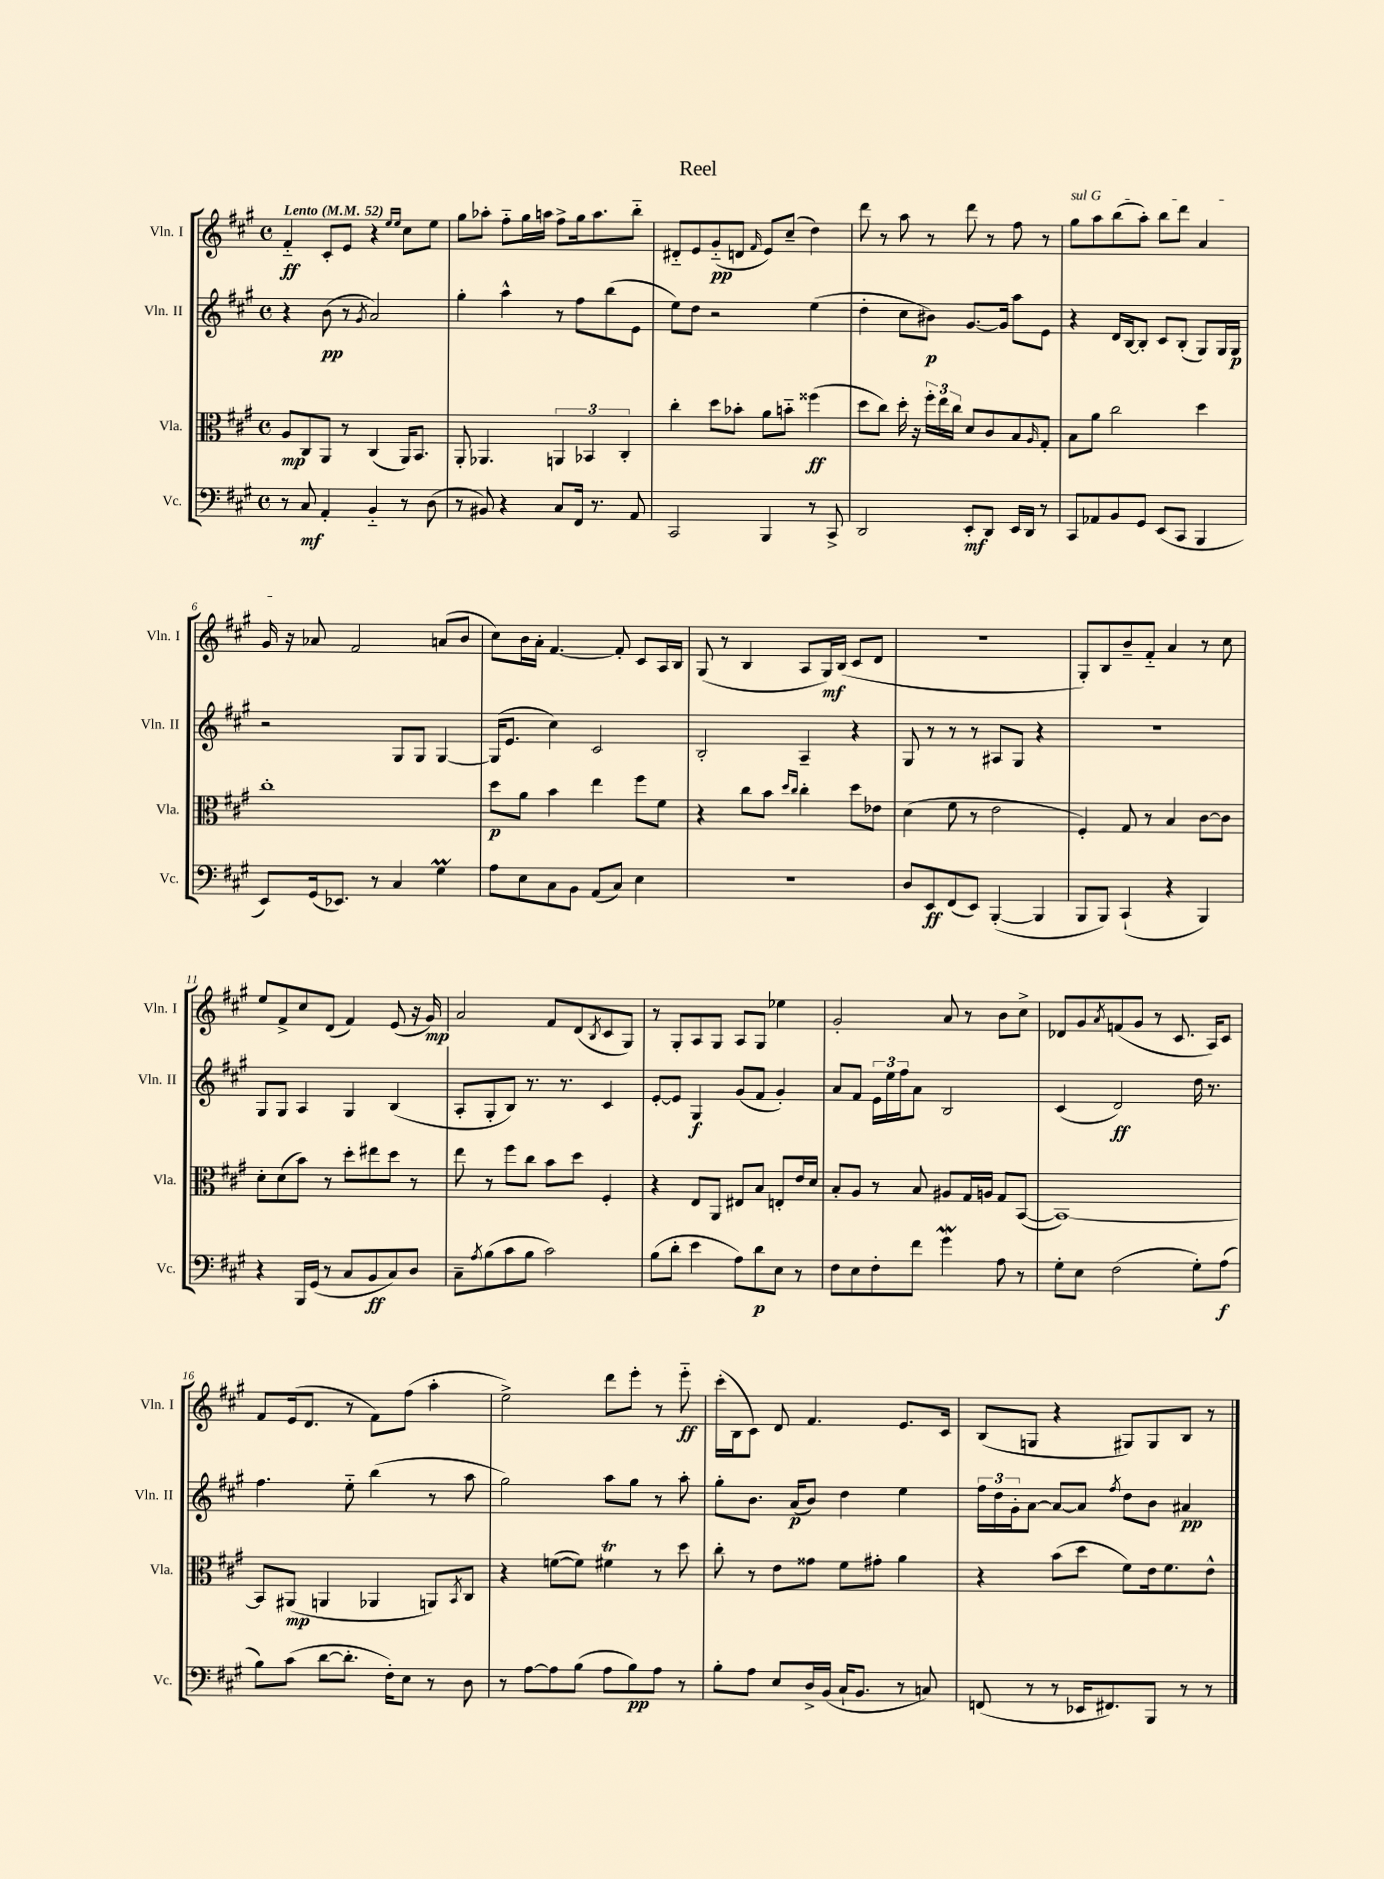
\header { title = "Reel" }
<<
\new StaffGroup <<
\new Staff = "s0" \with { instrumentName = "Vln. I" shortInstrumentName = "Vln. I" } {
    \clef treble \key a \major \defaultTimeSignature \time 4/4 \tempo "Lento" 4 = 52
    fis'4-_\ff cis'8-. e'8 r4 \grace { e''16 e''16 } cis''8 e''8 |
    gis''8 aes''8-. fis''8-_ gis''16 a''16 fis''8-> gis''16 a''8. b''8-_ |
    dis'8-_ e'8 gis'8-_\pp( d'8 \grace { fis'16 } e'8) cis''8--( d''4) |
    d'''8 r8 a''8 r8 d'''8 r8 fis''8 r8 |
    \once \override TextSpanner.bound-details.left.text = \markup { \italic "sul G" } gis''8\startTextSpan a''8 b''8( a''8-.) b''8 d'''8 a'4 |
    gis'16\stopTextSpan r16 aes'8 fis'2 a'8( b'8 |
    cis''8) b'16 a'16-. fis'4.~ fis'8-. cis'8 a16 b16 |
    gis8( r8 b4 a8 gis16\mf) b16( cis'8 d'8 |
    R1 |
    gis8-.) b8 b'8-- fis'8-_ a'4 r8 cis''8 |
    e''8 fis'8-> cis''8 d'8( fis'4) e'8( r16 gis'16\mp) |
    a'2 fis'8 d'8( \acciaccatura { b8 } cis'8 gis8) |
    r8 gis8-. a8 gis8 a8 gis8 ees''4 |
    gis'2-. a'8 r8 b'8 cis''8-> |
    des'8 gis'8 \acciaccatura { a'8 } f'8( gis'8 r8 cis'8. a16) cis'8 |
    fis'8 e'16( d'8. r8 fis'8) fis''8( a''4-. |
    e''2->) d'''8 e'''8-. r8 e'''8-_\ff |
    cis'''16-.( b16 cis'8) d'8 fis'4. e'8. cis'16 |
    b8( g8 r4 gis8) gis8 b8 r8 \bar "|." |
}
\new Staff = "s1" \with { instrumentName = "Vln. II" shortInstrumentName = "Vln. II" } {
    \clef treble \key a \major \defaultTimeSignature \time 4/4
    r4 b'8\pp( r8 \acciaccatura { gis'8 } a'2) |
    gis''4-. a''4-^ r8 fis''8 b''8( e'8 |
    e''8) d''8 r2 e''4( |
    d''4-. cis''8 bis'8\p) gis'8.~ gis'16 a''8 e'8 |
    r4 d'16 b16~ b8-. cis'8 b8-.( gis8) gis16 gis16\p |
    r2 gis8 gis8 gis4~ |
    gis16( e'8. cis''4) cis'2 |
    b2-. a4-- r4 |
    gis8 r8 r8 r8 ais8 gis8 r4 |
    r1 |
    gis8 gis8 a4 gis4 b4( |
    a8-. gis8-. b8) r8. r8. cis'4 |
    e'8~-. e'8 gis4\f gis'8( fis'8 gis'4-.) |
    a'8 fis'8 \tuplet 3/2 { e'16 e''16 fis''16 } a'8 b2 |
    cis'4( d'2\ff) d''16 r8. |
    fis''4. e''8-_ b''4( r8 a''8 |
    gis''2) a''8 gis''8 r8 a''8-. |
    gis''8-. b'8. a'16\p( b'8) d''4 e''4 |
    \tuplet 3/2 { fis''16 d''16 gis'16-. } a'8~ a'8~ a'8 \acciaccatura { fis''8 } d''8 b'8 ais'4\pp \bar "|." |
}
\new Staff = "s2" \with { instrumentName = "Vla." shortInstrumentName = "Vla." } {
    \clef alto \key a \major \defaultTimeSignature \time 4/4
    a8\mp cis8 a,8 r8 cis4( a,16) b,8. |
    a,8-. aes,4. \tuplet 3/2 { a,4 bes,4 cis4-. } |
    cis''4-. d''8 bes'8-. a'8 b'8-_ fisis''4\ff( |
    d''8 cis''8) d''16-. r16 \tuplet 3/2 { fis''16-. e''16 cis''16 } d'8 cis'8 b8 \grace { a16 } gis8-. |
    b8 a'8 cis''2 d''4 |
    cis''1-. |
    d''8\p a'8 b'4 e''4 fis''8 fis'8 |
    r4 cis''8 b'8 \grace { d''16 cis''16 } cis''4-. d''8 ees'8 |
    d'4( fis'8 r8 e'2 |
    fis4-.) gis8 r8 b4 cis'8~ cis'8 |
    d'8-. d'8( b'8) r8 d''8-. eis''8 d''8 r8 |
    e''8 r8 fis''8 cis''8 b'8 d''8 fis4-. |
    r4 e8 a,8 eis8 b8 e8-. e'16 d'16 |
    b8-. a8 r8 b8 ais8 gis16 a16 gis8 b,8~( |
    b,1~) |
    b,8 ais,8\mp( a,4 aes,4 a,8) \acciaccatura { b,8 } cis8 |
    r4 f'8~( f'8) fis'4\trill r8 d''8 |
    cis''8-. r8 e'8 gisis'8 fis'8 gis'8-. a'4 |
    r4 b'8( d''8 fis'8) e'16 fis'8. e'8-^ \bar "|." |
}
\new Staff = "s3" \with { instrumentName = "Vc." shortInstrumentName = "Vc." } {
    \clef bass \key a \major \defaultTimeSignature \time 4/4
    r8 cis8\mf a,4-. b,4-_ r8 d8( |
    r8 bis,8) r4 cis8 fis,16 r8. a,8 |
    cis,2 b,,4 r8 cis,8-> |
    d,2 e,8-.\mf d,8 e,16 d,16 r8 |
    cis,8 aes,8 b,8 gis,8 e,8( cis,8 b,,4 |
    e,8) gis,16( ees,8.) r8 cis4 gis4\prall |
    a8 e8 cis8 b,8 a,8( cis8) e4 |
    R1 |
    d8 e,8\ff fis,8( e,8) b,,4~-.( b,,4 |
    b,,8 b,,8) cis,4-!( r4 b,,4) |
    r4 b,,16 gis,16( r8 cis8 b,8\ff cis8) d8 |
    cis8-- \acciaccatura { a8 } b8( cis'8 b8 cis'2) |
    b8( d'8-. e'4 a8) d'8\p e8 r8 |
    fis8 e8 fis8-. fis'8 gis'4\mordent a8 r8 |
    gis8-. e8 fis2( gis8-.) a8\f( |
    b8) cis'8( d'8~ d'8.-. fis16-.) e8 r8 d8 |
    r8 a8~ a8 b8( a8 b8\pp) a8 r8 |
    b8-. a8 e8 d16-> b,16( cis16-! b,8. r8 c8) |
    f,8( r8 r8 ees,16 fis,8.) b,,8 r8 r8 \bar "|." |
}
>>
>>
